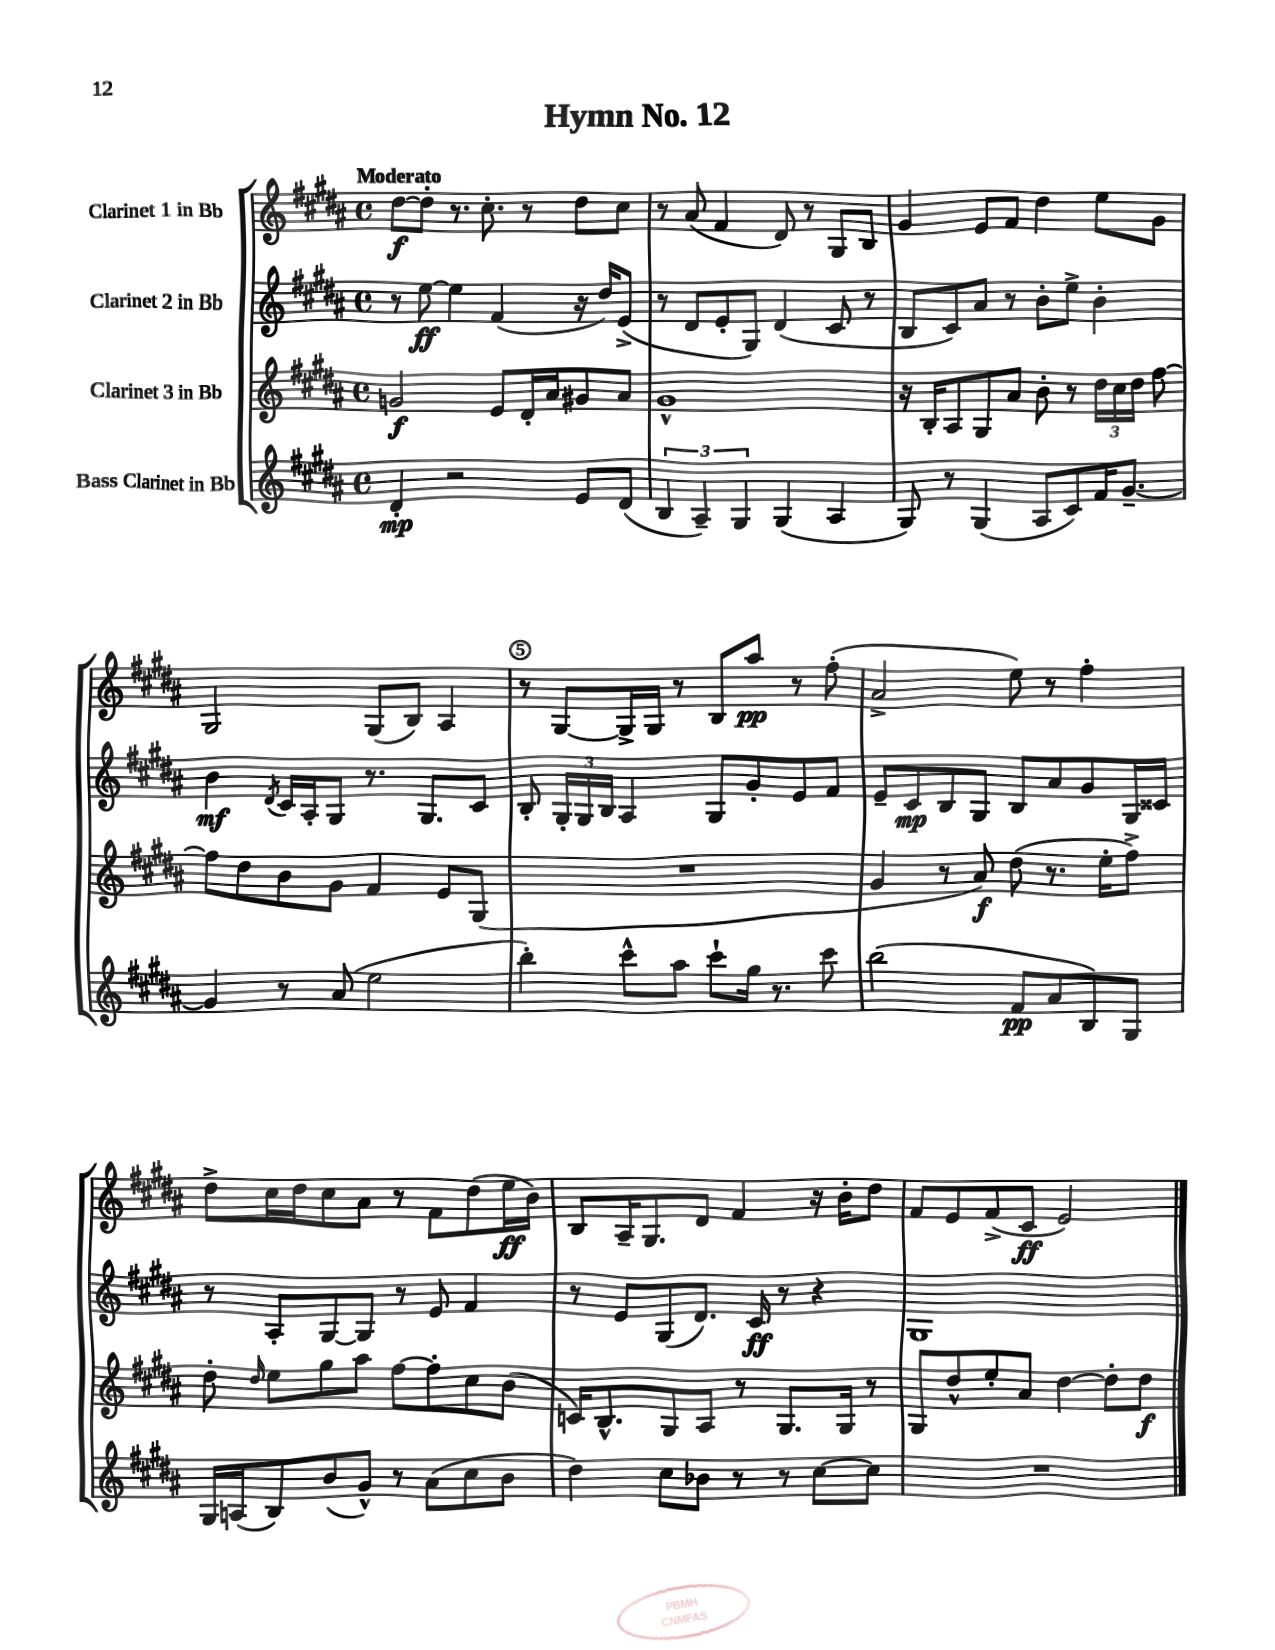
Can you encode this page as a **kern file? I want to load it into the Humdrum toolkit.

**kern	**dynam	**kern	**dynam	**kern	**dynam	**kern	**dynam
*part4	*part4	*part3	*part3	*part2	*part2	*part1	*part1
*staff4	*staff4	*staff3	*staff3	*staff2	*staff2	*staff1	*staff1
*I"Bass Clarinet in Bb	*	*I"Clarinet 3 in Bb	*	*I"Clarinet 2 in Bb	*	*I"Clarinet 1 in Bb	*
*clefG2	*	*clefG2	*	*clefG2	*	*clefG2	*
*k[f#c#g#d#a#]	*	*k[f#c#g#d#a#]	*	*k[f#c#g#d#a#]	*	*k[f#c#g#d#a#]	*
*M4/4	*	*M4/4	*	*M4/4	*	*M4/4	*
*met(c)	*	*met(c)	*	*met(c)	*	*met(c)	*
=1	=1	=1	=1	=1	=1	=1	=1
!	!	!	!	!	!	!LO:TX:a:B:t=Moderato	!
4d#'/	mp	2gn/	f	8r	.	[8dd#\L	f
.	.	.	.	[8ee\	ff	8dd#'\J]	.
2r	.	.	.	4ee\]	.	8.r	.
.	.	.	.	.	.	8.cc#'\	.
.	.	8e/L	.	(4f#/	.	.	.
.	.	16d#'/L	.	.	.	8r	.
.	.	16a#/J	.	.	.	.	.
8e/L	.	8g#X/	.	16r	.	8dd#\L	.
.	.	.	.	16dd#/KL)	.	.	.
(8d#/J	.	8a#/J	.	(8e^/J	.	8cc#\J	.
=2	=2	=2	=2	=2	=2	=2	=2
6B/	.	1g#^^	.	8r	.	8r	.
.	.	.	.	8d#/L	.	(8a#/	.
6A#~/)	.	.	.	.	.	.	.
.	.	.	.	8e'/	.	4f#/	.
6G#/	.	.	.	.	.	.	.
.	.	.	.	8G#/J)	.	.	.
(4G#/	.	.	.	(4d#/	.	8d#/)	.
.	.	.	.	.	.	8r	.
4A#/	.	.	.	8c#/	.	8G#/L	.
.	.	.	.	8r	.	8B/J	.
=3	=3	=3	=3	=3	=3	=3	=3
8G#/)	.	16r	.	8B/L	.	4g#/	.
.	.	16B'/KL	.	.	.	.	.
8r	.	8A#/	.	8c#/)	.	.	.
(4G#/	.	8G#/	.	8a#/J	.	8e/L	.
.	.	8a#/J	.	8r	.	8f#/J	.
8A#/L	.	8b'\	.	8b'\L	.	4dd#\	.
8c#/)	.	8r	.	8ee^\J	.	.	.
16f#/K	.	24dd#\LL	.	4b'\	.	8ee\L	.
.	.	24cc#\	.	.	.	.	.
[8.g#~/J	.	.	.	.	.	.	.
.	.	24dd#\JJ	.	.	.	.	.
.	.	[8ff#\	.	.	.	8g#\J	.
!!LO:LB:g=z
=4	=4	=4	=4	=4	=4	=4	=4
4g#/]	.	8ff#\L]	.	4b\	mf	2G#/	.
.	.	8dd#\	.	.	.	.	.
.	.	.	.	8qd#/	.	.	.
8r	.	8b\	.	16c#/LL	.	.	.
.	.	.	.	16A#'/J	.	.	.
(8a#/	.	8g#\J	.	8G#/J	.	.	.
2ee\	.	4f#/	.	8.r	.	(8G#/L	.
.	.	.	.	.	.	8B/J)	.
.	.	.	.	8.G#/L	.	.	.
.	.	8e/L	.	.	.	4A#/	.
.	.	(8G#/J	.	8c#/J	.	.	.
=5	=5	=5	=5	=5	=5	=5	=5
4bb'\)	.	1r	.	8B'/	.	8r	.
.	.	.	.	24G#'/LL	.	[8G#/L	.
.	.	.	.	24G#/	.	.	.
.	.	.	.	24B/JJ	.	.	.
8ccc#^^\L	.	.	.	4A#/	.	16G#^/L]	.
.	.	.	.	.	.	16G#/JJ	.
8aa#\J	.	.	.	.	.	8r	.
8ccc#`\L	.	.	.	8G#/L	.	8B/L	.
16gg#\Jk	.	.	.	8g#'/	.	8aa#/J	pp
8.r	.	.	.	.	.	.	.
.	.	.	.	8e/	.	8r	.
8ccc#\	.	.	.	8f#/J	.	(8ff#'\	.
=6	=6	=6	=6	=6	=6	=6	=6
(2bb\	.	4g#/	.	8e~/L	.	2a#^/	.
.	.	.	.	8c#/	mp	.	.
.	.	8r	.	8B/	.	.	.
.	.	8a#/)	f	8G#/J	.	.	.
8f#/L	pp	(8dd#\	.	8B/L	.	8ee\)	.
8a#/	.	8.r	.	8a#/	.	8r	.
8B/)	.	.	.	8g#/	.	4ff#'\	.
.	.	16ee'\KL	.	.	.	.	.
8G#/J	.	8ff#^\J)	.	16G#/L	.	.	.
.	.	.	.	16c##X/JJ	.	.	.
!!LO:LB:g=z
=7	=7	=7	=7	=7	=7	=7	=7
16G#/LL	.	8dd#'\	.	8r	.	8dd#^\L	.
(16An/J	.	.	.	.	.	.	.
.	.	16qqdd#/	.	.	.	.	.
8B/)	.	8ee\L	.	8A#'/L	.	16cc#\L	.
.	.	.	.	.	.	16dd#\J	.
(8b/	.	8gg#\	.	[8G#/	.	8cc#\	.
8g#^^/J)	.	8aa#\J	.	8G#/J]	.	8a#\J	.
8r	.	[8ff#\L	.	8r	.	8r	.
(8a#\L	.	8ff#'\]	.	8e/	.	8f#\L	.
8cc#\	.	8cc#\	.	4f#/	.	(8dd#\	.
8b\J	.	(8b\J	.	.	.	16ee\L	ff
.	.	.	.	.	.	16b\JJ)	.
=8	=8	=8	=8	=8	=8	=8	=8
4dd#\)	.	16cn/KL)	.	8r	.	8B/L	.
.	.	8.B^^/	.	.	.	.	.
.	.	.	.	8e/L	.	16A#~/K	.
.	.	.	.	.	.	8.G#/	.
8cc#\L	.	8G#/	.	(8G#/	.	.	.
8b-X\J	.	8A#/J	.	8.d#/J)	.	8d#/J	.
8r	.	8r	.	.	.	4f#/	.
.	.	.	.	16c#/	ff	.	.
8r	.	8.G#/L	.	8r	.	.	.
[8cc#\L	.	.	.	4r	.	16r	.
.	.	16G#/Jk	.	.	.	16b'\KL	.
8cc#\J]	.	8r	.	.	.	8dd#\J	.
=9	=9	=9	=9	=9	=9	=9	=9
1r	.	8G#/L	.	1G#	.	8f#/L	.
.	.	8dd#^^/	.	.	.	8e/	.
.	.	8ee'/	.	.	.	(8f#^/	.
.	.	8a#/J	.	.	.	8c#/J	ff
.	.	[4dd#\	.	.	.	2e/)	.
.	.	8dd#'\L]	.	.	.	.	.
.	.	8dd#\J	f	.	.	.	.
==	==	==	==	==	==	==	==
*-	*-	*-	*-	*-	*-	*-	*-
